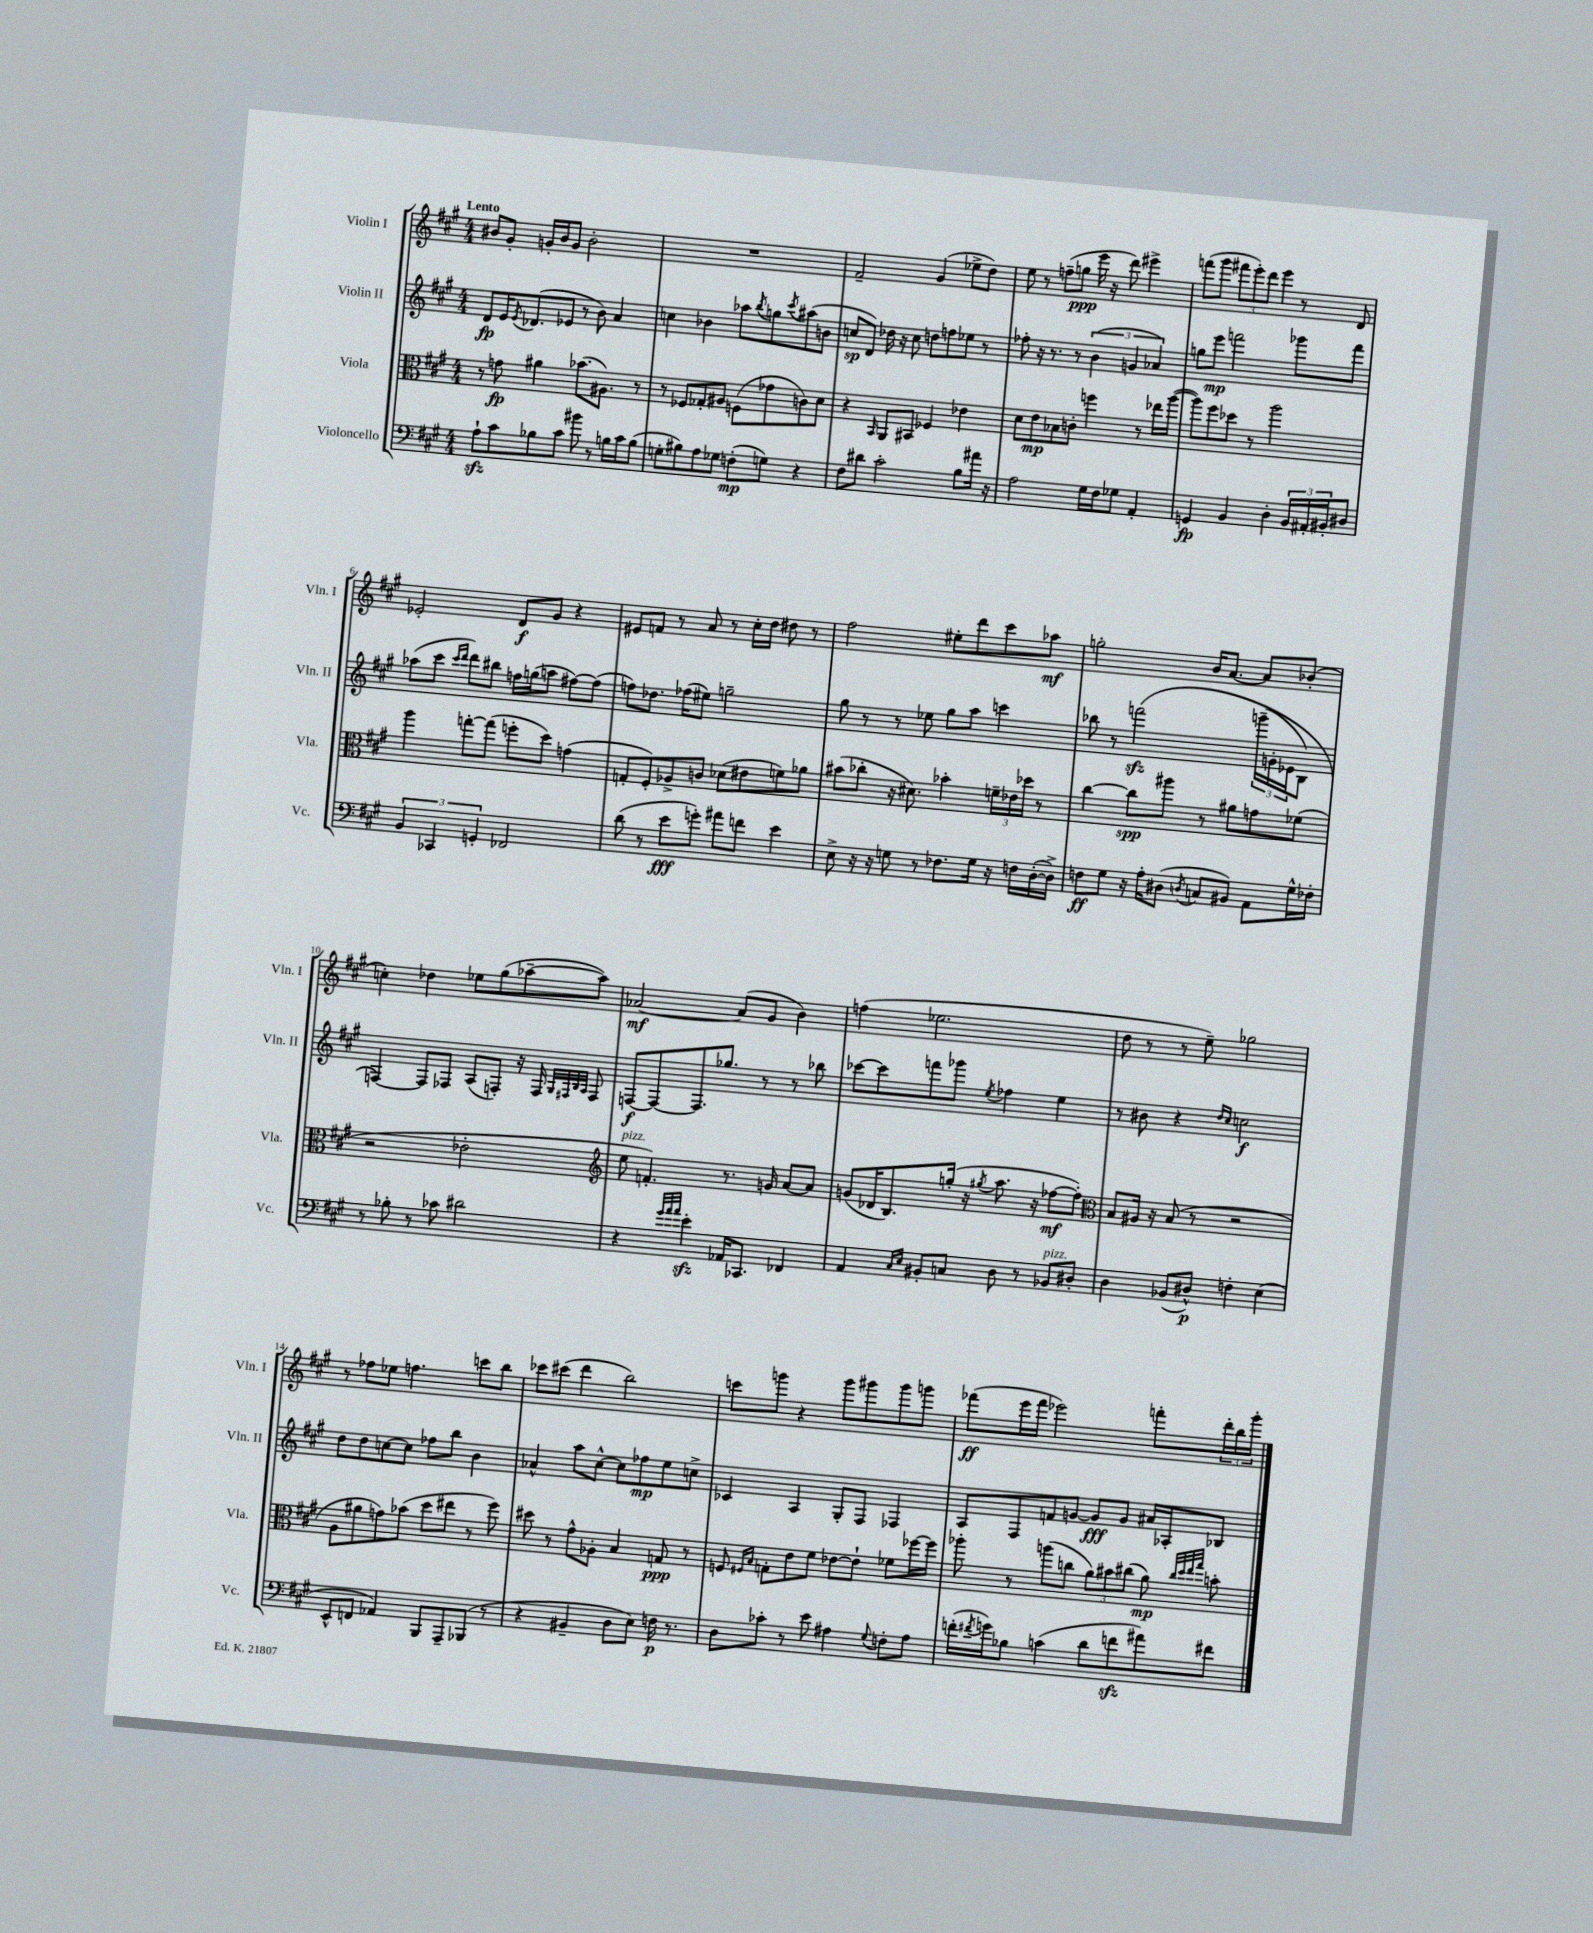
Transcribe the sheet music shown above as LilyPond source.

<<
\new StaffGroup <<
\new Staff = "s0" \with { instrumentName = "Violin I" shortInstrumentName = "Vln. I" } {
    \clef treble \key a \major \numericTimeSignature \time 4/4 \tempo "Lento"
    bis'8 gis'8-. g'16-. bis'16 g'8 bis'2-. |
    R1 |
    fis'2-- gis'4( ees''8-> d''8) |
    e''8 r8 f''8--( g''8\ppp e'''16 r16 d'''8) eis'''4-> |
    f'''8( gis'''8 \tuplet 3/2 { fis'''8 e'''8-.) d'''8 } e'''4 r8 d'8 |
    ees'2-. d'8\f gis'8 r4 |
    eis'8 f'8 r8 a'8 r8 cis''16-. d''16 dis''8 r8 |
    fis''2 eis''8-. d'''8 cis'''8 aes''8\mf |
    g''2-. b'16 a'8.~ a'8 bes'8-.( |
    c''4-.) des''4 ees''8 gis''8( aes''8~-- aes''8) |
    aes'2~\mf aes'8( gis'8 b'4) |
    f''4( ees''2. |
    d''8 r8 r8 e''8--) ges''2 |
    r8 fes''8 ees''8 f''4. c'''8 b''8 |
    ces'''8 cis'''8( d'''4 b''2) |
    c'''8 g'''8 r4 g'''8 gis'''8 gis'''8 g'''8 |
    fes'''8\ff( e'''16 fes'''16 ees'''2) f'''8-. \tuplet 3/2 { d'''16-. b''16 gis'''16-. } \bar "|." |
}
\new Staff = "s1" \with { instrumentName = "Violin II" shortInstrumentName = "Vln. II" } {
    \clef treble \key a \major \numericTimeSignature \time 4/4
    d'8\fp e'16 \acciaccatura { e'8 } des'8.( ees'8 r8 b'8) a'4 |
    c''4 bes'4 aes''8 \acciaccatura { b''8 } g''8 \acciaccatura { cis'''8 } ais''8( b'8 |
    c''8\sp d'8) des''16 r16 c''8 d''8 f''8 ees''8 r8 |
    fes''8-. r16 r8. r8 \tuplet 3/2 { b'4( g'4 aes'4) } |
    g''8 e'''8\mp f'''2 ges'''8 f'''8 |
    aes''8( cis'''8 \grace { cis'''16 d'''16 } d'''8) bis''8 f''16 g''16( a''8 fis''8~) fis''8( |
    f''8) des''8. fes''16( eis''8) g''2-- |
    gis''8 r8 r8 ees''8 gis''8 a''8 c'''4 |
    bes''8 r8 f'''2\sfz\( \tuplet 3/2 { g'''16--( g'16-. ees'16 } b8) |
    f4~\) f8 fes8 a8( f8-.) r16 f16 \grace { gis32 fis32 b32 a32 } fis8 |
    f8~\f f8~ f8. ges''8. r8 r8 bes''8 |
    ces'''8~ ces'''8 f'''8 ges'''8 \acciaccatura { e''8 } fes''4 e''4 |
    r8 bis'8 r4 \grace { d''16 cis''16 } c''2\f |
    d''8 d''8 c''8~ c''8 fes''8 b''8 b'4 |
    aes'4-^ a''8 cis''8~-^ cis''8 fes''8\mp e''8 c''8-> |
    ces'4 a4 gis8-. fis8 fes4 |
    a8 fis8 f'8 g'8~ g'8\fff g'8 ais'16 aes16-. bes8 \bar "|." |
}
\new Staff = "s2" \with { instrumentName = "Viola" shortInstrumentName = "Vla." } {
    \clef alto \key a \major \numericTimeSignature \time 4/4
    r8 g'8\fp ais'4 bes'8.( ais8.) r8 |
    r8 fes8 ges8-. ais8 f8( ges'8 c'8) d'8 |
    r4 \grace { b,16 } a,8 bis,8 fes4 ees'4 |
    d'8 e'8\mp bes8 c'8-. f''4 r8 ees''16 a''16~( |
    a''8) fis''8 des''8 r8 a''2 |
    a''4 g''8~-. g''8( f''8-. d''8) g'4( |
    g8-. fis8-.) aes8-> c'8 des'8( eis'8 f'8) aes'8 |
    bis'8( ces''8-. r16 dis'8.) bes'4-. \tuplet 3/2 { f'16-- ees'16 des''16 } r8 |
    cis''4~ cis''8\spp ais''8 r8 ais'8 g'8 fes'8( |
    r2 ees'2-. |
    \clef treble e''8^\markup { \italic "pizz." } f'4.-.) r8. g'16 a'8~ a'8 |
    g'8( des'16 b8.) g''16-.( r16 \acciaccatura { gis''8 } a''8. r16 fes''8~\mf fes''8-.) |
    \clef alto b8 ais16 r16 b8( r8 r2 |
    a8 ais'8 g'8) bes'8( d''8 eis''8 r8 fis''8) |
    dis''8 r8 gis'8-^ aes8-. b4 g8\ppp r8 |
    f8 \grace { fis16 b16 } g8-. e'8 fis'8 ees'8~ ees'8-! fes'8 fes''16~ fes''16 |
    aes''8-. r8 a''8( c''8 \tuplet 3/2 { a'8) bis'8 cis''8( } a'8\mp) \grace { cis''32 d''32 e''32 gis''32 } b'8-. \bar "|." |
}
\new Staff = "s3" \with { instrumentName = "Violoncello" shortInstrumentName = "Vc." } {
    \clef bass \key a \major \numericTimeSignature \time 4/4
    a8-!\sfz cis'8 bes8 cis'8 bis'8 r8 b16 cis'16 b8( |
    g8-. bis8) a8 ges8 f8-.\mp( g8) r4 |
    fis8 dis'8 cis'2-. b8 ais'16 r16 |
    a2 gis16 fis16 ges8 a,4-. |
    g,4\fp b,4 d4-. \tuplet 3/2 { b,16 ais,16-. bis,16-. } dis8 |
    \tuplet 3/2 { b,4 ces,4 g,4-. } fes,2 |
    d'8( r8 e'8\fff g'8-.) ais'8 f'8 e'4 |
    e8-> r16 r16 g8 r8 fes8. g16 r16 f16 d16~-.( d16->) |
    f8\ff gis8 r16 a16-. dis8( \acciaccatura { d8 } c8 bis,8) a,8 gis16-^ fes16-. |
    r8 bes8-. r8 ces'8 dis'2 |
    r4 \grace { gis'32 a'32 a'32 } e'4-.\sfz aes,16 ces,8. fes,4 |
    a,4 \grace { cis16 e16 } bis,8-. c8 d8 r8 bes,8^\markup { \italic "pizz." } dis8-. |
    d4 bes,8( dis8-^\p) f4-. e4( |
    e,8-^ f,8 aes,4) b,,8 a,,8-- bes,,8( r8 |
    r4 bis,4-- d8 e8) f16\p r8. |
    d8 ces'8-. r8 e'8 ais4 \appoggiatura { gis8 } f8-. ais8 |
    f'16-.( \acciaccatura { fis'8 } g'16) bes8 c'4( d'8 f'8\sfz ais'8) fis'8 \bar "|." |
}
>>
>>
